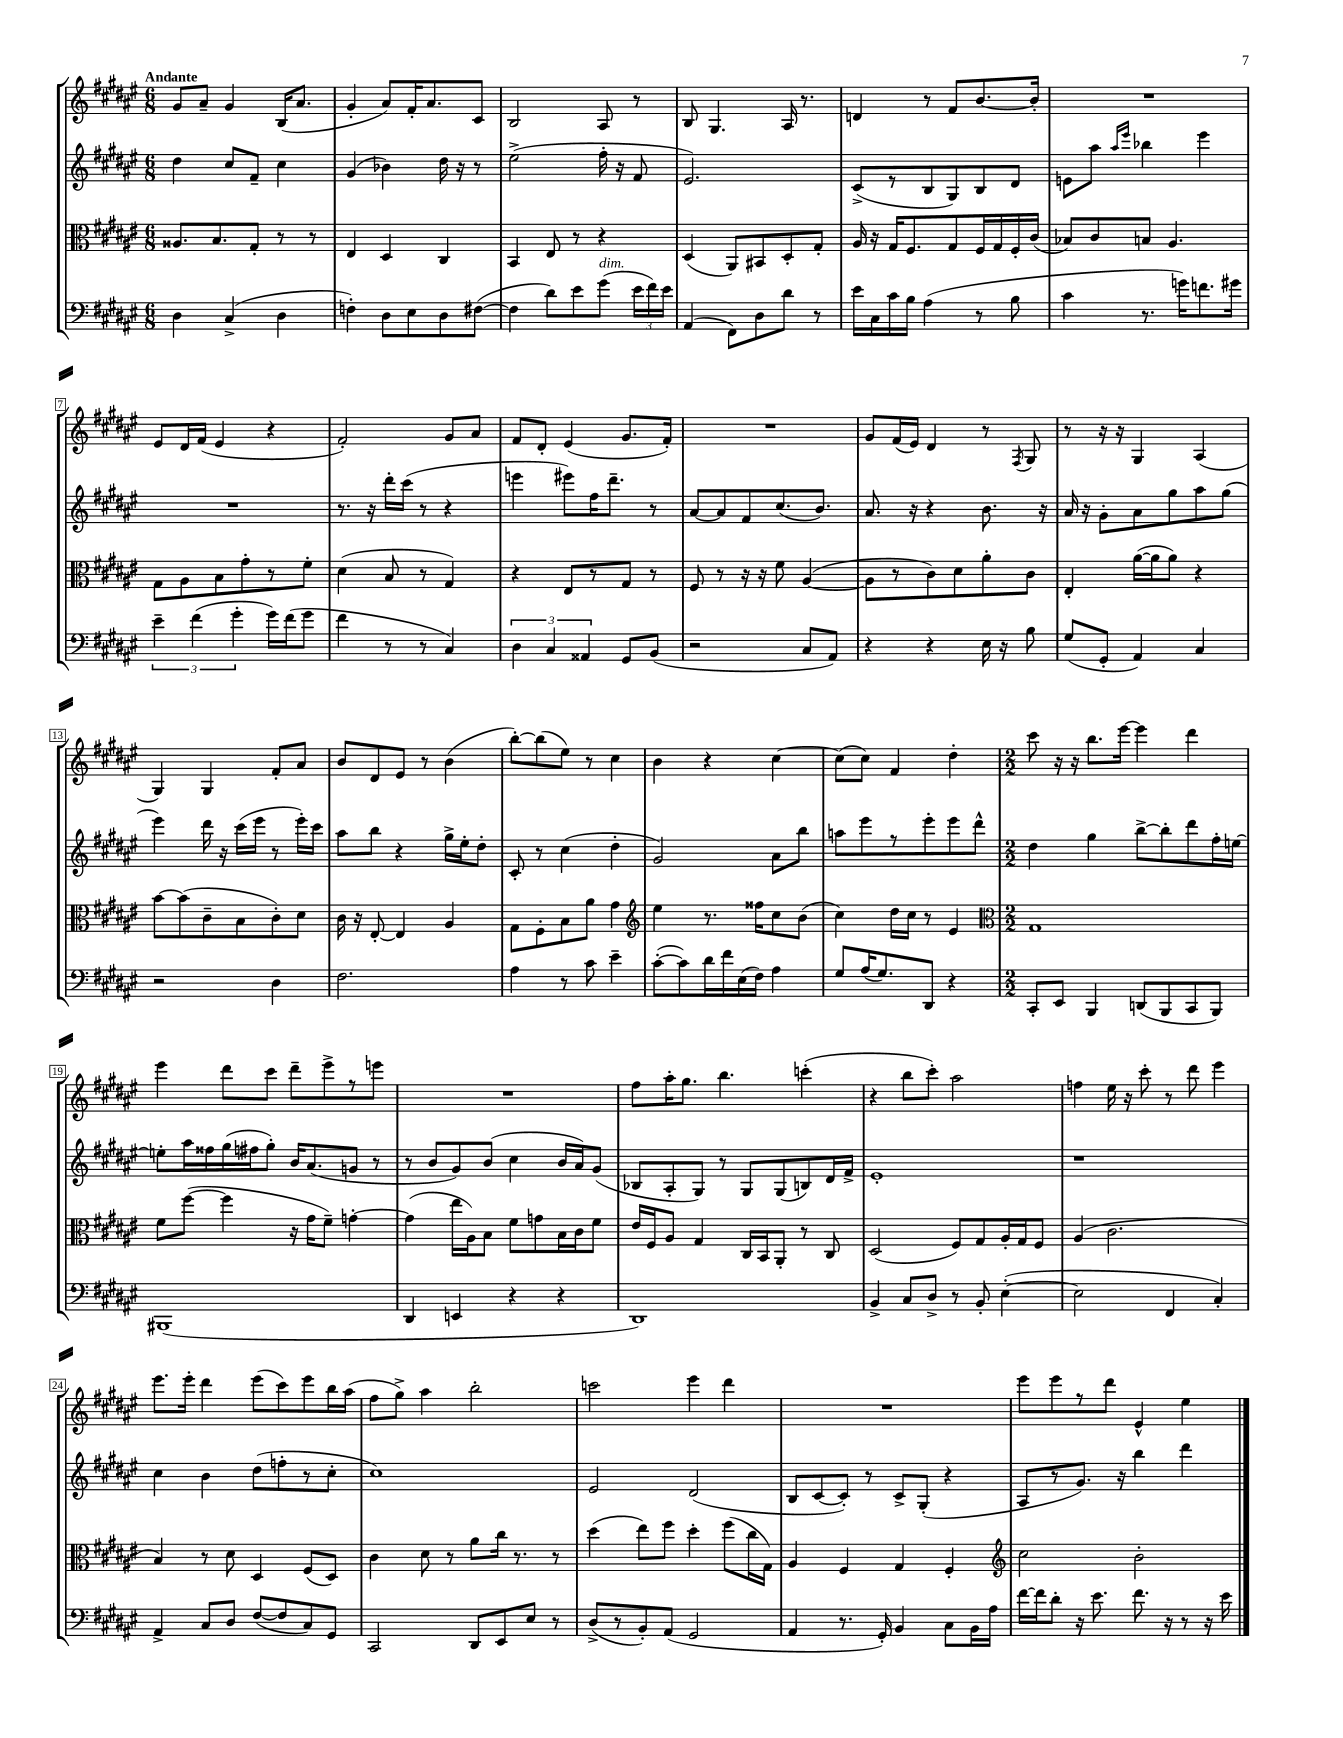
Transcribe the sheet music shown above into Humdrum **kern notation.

**kern	**kern	**kern	**kern
*part4	*part3	*part2	*part1
*staff4	*staff3	*staff2	*staff1
*clefF4	*clefC3	*clefG2	*clefG2
*k[f#c#g#d#a#e#]	*k[f#c#g#d#a#e#]	*k[f#c#g#d#a#e#]	*k[f#c#g#d#a#e#]
*M6/8	*M6/8	*M6/8	*M6/8
=1	=1	=1	=1
!	!	!	!LO:TX:a:B:t=Andante
4D#\	8.A##X/L	4dd#\	8g#/L
.	.	.	8a#~/J
.	8.B/	.	.
(4C#^/	.	8cc#/L	4g#/
.	8G#'/J	8f#~/J	.
4D#\	8r	4cc#\	(16B/KL
.	.	.	8.a#/J
.	8r	.	.
=2	=2	=2	=2
4Fn'\)	4E#/	(4g#/	4g#'/
8D#\L	4D#/	4b-X\)	8a#/L)
8E#\	.	.	16f#'/K
.	.	.	8.a#/
8D#\	4C#/	16dd#\	.
.	.	16r	.
([8F#X\J	.	8r	8c#/J
=3	=3	=3	=3
4F#\]	4BB/	(2ee#^\	2B/
8d#\L)	8E#/	.	.
8e#\	8r	.	.
!LO:TX:a:i:t=dim.	!	!	!
(8g#\J	4r	16ff#'\	8A#/
.	.	16r	.
24e#\LL	.	8f#/	8r
24f#\)	.	.	.
24e#\JJ	.	.	.
=4	=4	=4	=4
(4AA#/	(4D#/	2.e#/)	8B/
.	.	.	4.G#/
8FF#\L)	8AA#/L)	.	.
8D#\	8BB#X/	.	.
8d#\J	8D#'/	.	16A#/
.	.	.	8.r
8r	8G#'/J	.	.
=5	=5	=5	=5
16e#\LL	16A#/	(8c#^/L	4dn/
16C#\	16r	.	.
16c#\	16G#/KL	8r	.
16B\JJ	8.F#/	.	.
(4A#\	.	8B/	8r
.	8G#/	8G#/)	8f#/L
8r	16F#/L	8B/	[8.b/
.	16G#/	.	.
8B\	16F#'/	8d#/J	.
.	(16c#/JJ	.	16b'/Jk]
=6	=6	=6	=6
4c#\	8B-X/L)	8en\L	2.r
.	8c#/	8aa#\J	.
.	.	16qqaa#/LL	.
.	.	16qqeee#/JJ	.
8.r	8Bn/J	4bb-X\	.
.	4.A#/	.	.
16gn\KL)	.	.	.
8.fn\	.	4eee#\	.
16g#X\Jk	.	.	.
!!LO:LB:g=z
=7	=7	=7	=7
6e#~\	8G#\L	2.r	8e#/L
.	8A#\	.	16d#/L
(6f#\	.	.	.
.	.	.	(16f#/JJ
.	8B\	.	4e#/
6g#'\	.	.	.
.	8g#'\	.	.
16g#\LL)	8r	.	4r
(16f#\J	.	.	.
8g#\J	8f#'\J	.	.
=8	=8	=8	=8
4f#\	(4d#\	8.r	2f#'/)
.	.	16r	.
8r	8B/	16ddd#'\LL	.
.	.	(16ccc#\JJ	.
8r	8r	8r	.
4C#/)	4G#/)	4r	8g#/L
.	.	.	8a#/J
=9	=9	=9	=9
6D#\	4r	4eeen\	8f#/L
.	.	.	8d#'/J
6C#/	.	.	.
.	8E#/L	8eee#X\L)	(4e#/
6AA##X/	.	.	.
.	8r	16ff#\K	.
.	.	8.ddd#~\J	.
8GG#/L	8G#/J	.	8.g#/L
(8BB/J	8r	8r	.
.	.	.	16f#'/Jk)
=10	=10	=10	=10
2r	8F#/	[8a#/L	2.r
.	8r	8a#/]	.
.	16r	8f#/	.
.	16r	.	.
.	8f#\	(8.cc#/	.
8C#/L	([4A#/	.	.
.	.	8.b/J)	.
8AA#/J)	.	.	.
=11	=11	=11	=11
4r	8A#\L]	8.a#/	8g#/L
.	8r	.	(16f#/L
.	.	16r	16e#/JJ)
4r	8c#\)	4r	4d#/
.	8d#\	.	.
16E#\	8a#'\	8.b\	8r
16r	.	.	.
.	.	.	8qF#/
8B\	8c#\J	.	8G#/
.	.	16r	.
=12	=12	=12	=12
(8G#/L	4E#'/	16a#/	8r
.	.	16r	.
8GG#'/J	.	8g#'\L	16r
.	.	.	16r
4AA#/)	([16a#\LL	8a#\	4G#/
.	16a#\J]	.	.
.	8a#\J)	8gg#\	.
4C#/	4r	8aa#\	(4A#/
.	.	(8gg#\J	.
!!LO:LB:g=z
=13	=13	=13	=13
2r	[8b\L	4eee#\)	4G#/)
.	(8b\]	.	.
.	8c#~\	16ddd#\	4G#/
.	.	16r	.
.	8B\	(16ccc#\LL	.
.	.	16eee#\JJ	.
4D#\	8c#'\)	8r	8f#'/L
.	8d#\J	16eee#'\LL)	8a#/J
.	.	16ccc#\JJ	.
=14	=14	=14	=14
2.F#\	16c#\	8aa#\L	8b/L
.	16r	.	.
.	[8E#'/	8bb\J	8d#/
.	4E#/]	4r	8e#/J
.	.	.	8r
.	4A#/	16gg#^\LL	(4b\
.	.	16ee#'\J	.
.	.	8dd#'\J	.
=15	=15	=15	=15
4A#\	8G#\L	8c#'/	[8bb'\L)
.	8F#'\	8r	(8bb\]
8r	8B\	(4cc#\	8ee#\J)
8c#\	8a#\J	.	8r
4e#~\	4g#\	4dd#'\	4cc#\
=16	=16	=16	=16
*	*clefG2	*	*
([8c#'\L	4ee#\	2g#/)	4b\
8c#\])	.	.	.
16d#\L	8.r	.	4r
16f#\	.	.	.
(16E#\	.	.	.
16F#\JJ)	16ff##X\KL	.	.
4A#\	8cc#\	8a#\L	[4cc#\
.	(8b\J	8bb\J	.
=17	=17	=17	=17
8G#/L	4cc#\)	8aan\L	(8cc#\L]
(16A#/K	.	8eee#\	8cc#\J)
8.G#/)	.	.	.
.	16dd#\LL	8r	4f#/
.	16cc#\JJ	.	.
8DD#/J	8r	8eee#'\	.
4r	4e#/	8eee#\	4dd#'\
.	.	8ddd#^^\J	.
=18	=18	=18	=18
*	*clefC3	*	*
*M2/2	*M2/2	*M2/2	*M2/2
8CC#'/L	1G#	4dd#\	8ccc#\
8EE#/J	.	.	16r
.	.	.	16r
4BBB/	.	4gg#\	8.bb\L
.	.	.	[16eee#\Jk
(8DDn/L	.	[8bb^\L	4eee#\]
8BBB/	.	8bb'\]	.
8CC#/	.	8ddd#\	4ddd#\
8BBB/J)	.	16ff#'\L	.
.	.	[16een\JJ	.
!!LO:LB:g=z
=19	=19	=19	=19
(1BBB#X	8f#\L	8een'\L]	4eee#\
.	([8ff#\J	16aa#\L	.
.	.	16ff##X\	.
.	4ff#\]	(16gg#\	8ddd#\L
.	.	16ff#X\J	.
.	.	8gg#'\J)	8ccc#\J
.	16r	16b/KL	8ddd#~\L
.	16g#\KL	(8.a#/	.
.	8f#~\J)	.	8eee#^\
.	[4gn'\	8gn/J	8r
.	.	8r	8eeen\J
=20	=20	=20	=20
4DD#/	(4g\]	8r	1r
.	.	8b/L	.
4EEn/	16ee#\LL	8g#/)	.
.	16A#\J)	.	.
.	8B\J	(8b/J	.
4r	8f#\L	4cc#\	.
.	8gn\	.	.
4r	16B\L	16b/LL	.
.	16c#\J	16a#/J)	.
.	8f#\J	(8g#/J	.
=21	=21	=21	=21
1DD#)	16e#/LL	8B-X/L	8ff#\L
.	16F#/J	.	.
.	8A#/J	8A#'/	16aa#'\K
.	.	.	8.gg#\J
.	4G#/	8G#/J)	.
.	.	8r	4.bb\
.	16C#/LL	8G#/L	.
.	16BB/J	.	.
.	8AA#'/J	(8G#/	.
.	8r	8Bn/)	(4cccn'\
.	8C#/	16d#/L	.
.	.	16f#^/JJ	.
=22	=22	=22	=22
4BB^/	(2D#/	1e#'	4r
8C#/L	.	.	8bb\L
8D#^/J	.	.	8ccc#'\J)
8r	8F#/L)	.	2aa#\
8BB'/	8G#/	.	.
([4E#'\	16A#'/L	.	.
.	16G#/J	.	.
.	8F#/J	.	.
=23	=23	=23	=23
2E#\]	(4A#/	1r	4ffn\
.	2.c#\	.	16ee#\
.	.	.	16r
.	.	.	8ccc#'\
4FF#/	.	.	8r
.	.	.	8ddd#\
4C#'/)	.	.	4eee#\
!!LO:LB:g=z
=24	=24	=24	=24
4AA#^/	4B/)	4cc#\	8.eee#\L
.	.	.	16eee#'\Jk
8C#/L	8r	4b\	4ddd#\
8D#/J	8d#\	.	.
([8F#/L	4D#/	(8dd#\L	(8eee#\L
8F#/]	.	8ffn'\	8ccc#\)
8C#/)	(8F#/L	8r	8eee#\
8GG#/J	8D#/J)	8cc#'\J	16bb\L
.	.	.	(16aa#\JJ
=25	=25	=25	=25
2CC#/	4c#\	1cc#)	8ff#\L
.	.	.	8gg#^\J)
.	8d#\	.	4aa#\
.	8r	.	.
8DD#/L	8a#\L	.	2bb'\
8EE#/	16cc#\Jk	.	.
.	8.r	.	.
8E#/J	.	.	.
8r	8r	.	.
=26	=26	=26	=26
(8D#^/L	(4dd#\	2e#/	2cccn\
8r	.	.	.
8BB'/)	8ee#\L)	.	.
(8AA#/J	8ff#\J	.	.
2GG#/	4dd#'\	(2d#/	4eee#\
.	(8ff#\L	.	4ddd#\
.	16cc#\L	.	.
.	16G#\JJ)	.	.
=27	=27	=27	=27
4AA#/	4A#/	8B/L	1r
.	.	[8c#/	.
8.r	4F#/	8c#'/J])	.
.	.	8r	.
16GG#'/)	.	.	.
4BB/	4G#/	8c#^/L	.
.	.	(8G#'/J	.
8C#\L	4F#'/	4r	.
16BB\L	.	.	.
16A#\JJ	.	.	.
=28	=28	=28	=28
*	*clefG2	*	*
[16f#\LL	2cc#\	8A#/L	8eee#\L
16f#\J]	.	.	.
8d#'\J	.	8r	8eee#\
16r	.	8.g#/J)	8r
8.e#\	.	.	.
.	.	.	8ddd#\J
.	.	16r	.
8.f#\	2b'\	4bb\	4e#^^/
16r	.	.	.
8r	.	4ddd#\	4ee#\
16r	.	.	.
16e#\	.	.	.
==	==	==	==
*-	*-	*-	*-
